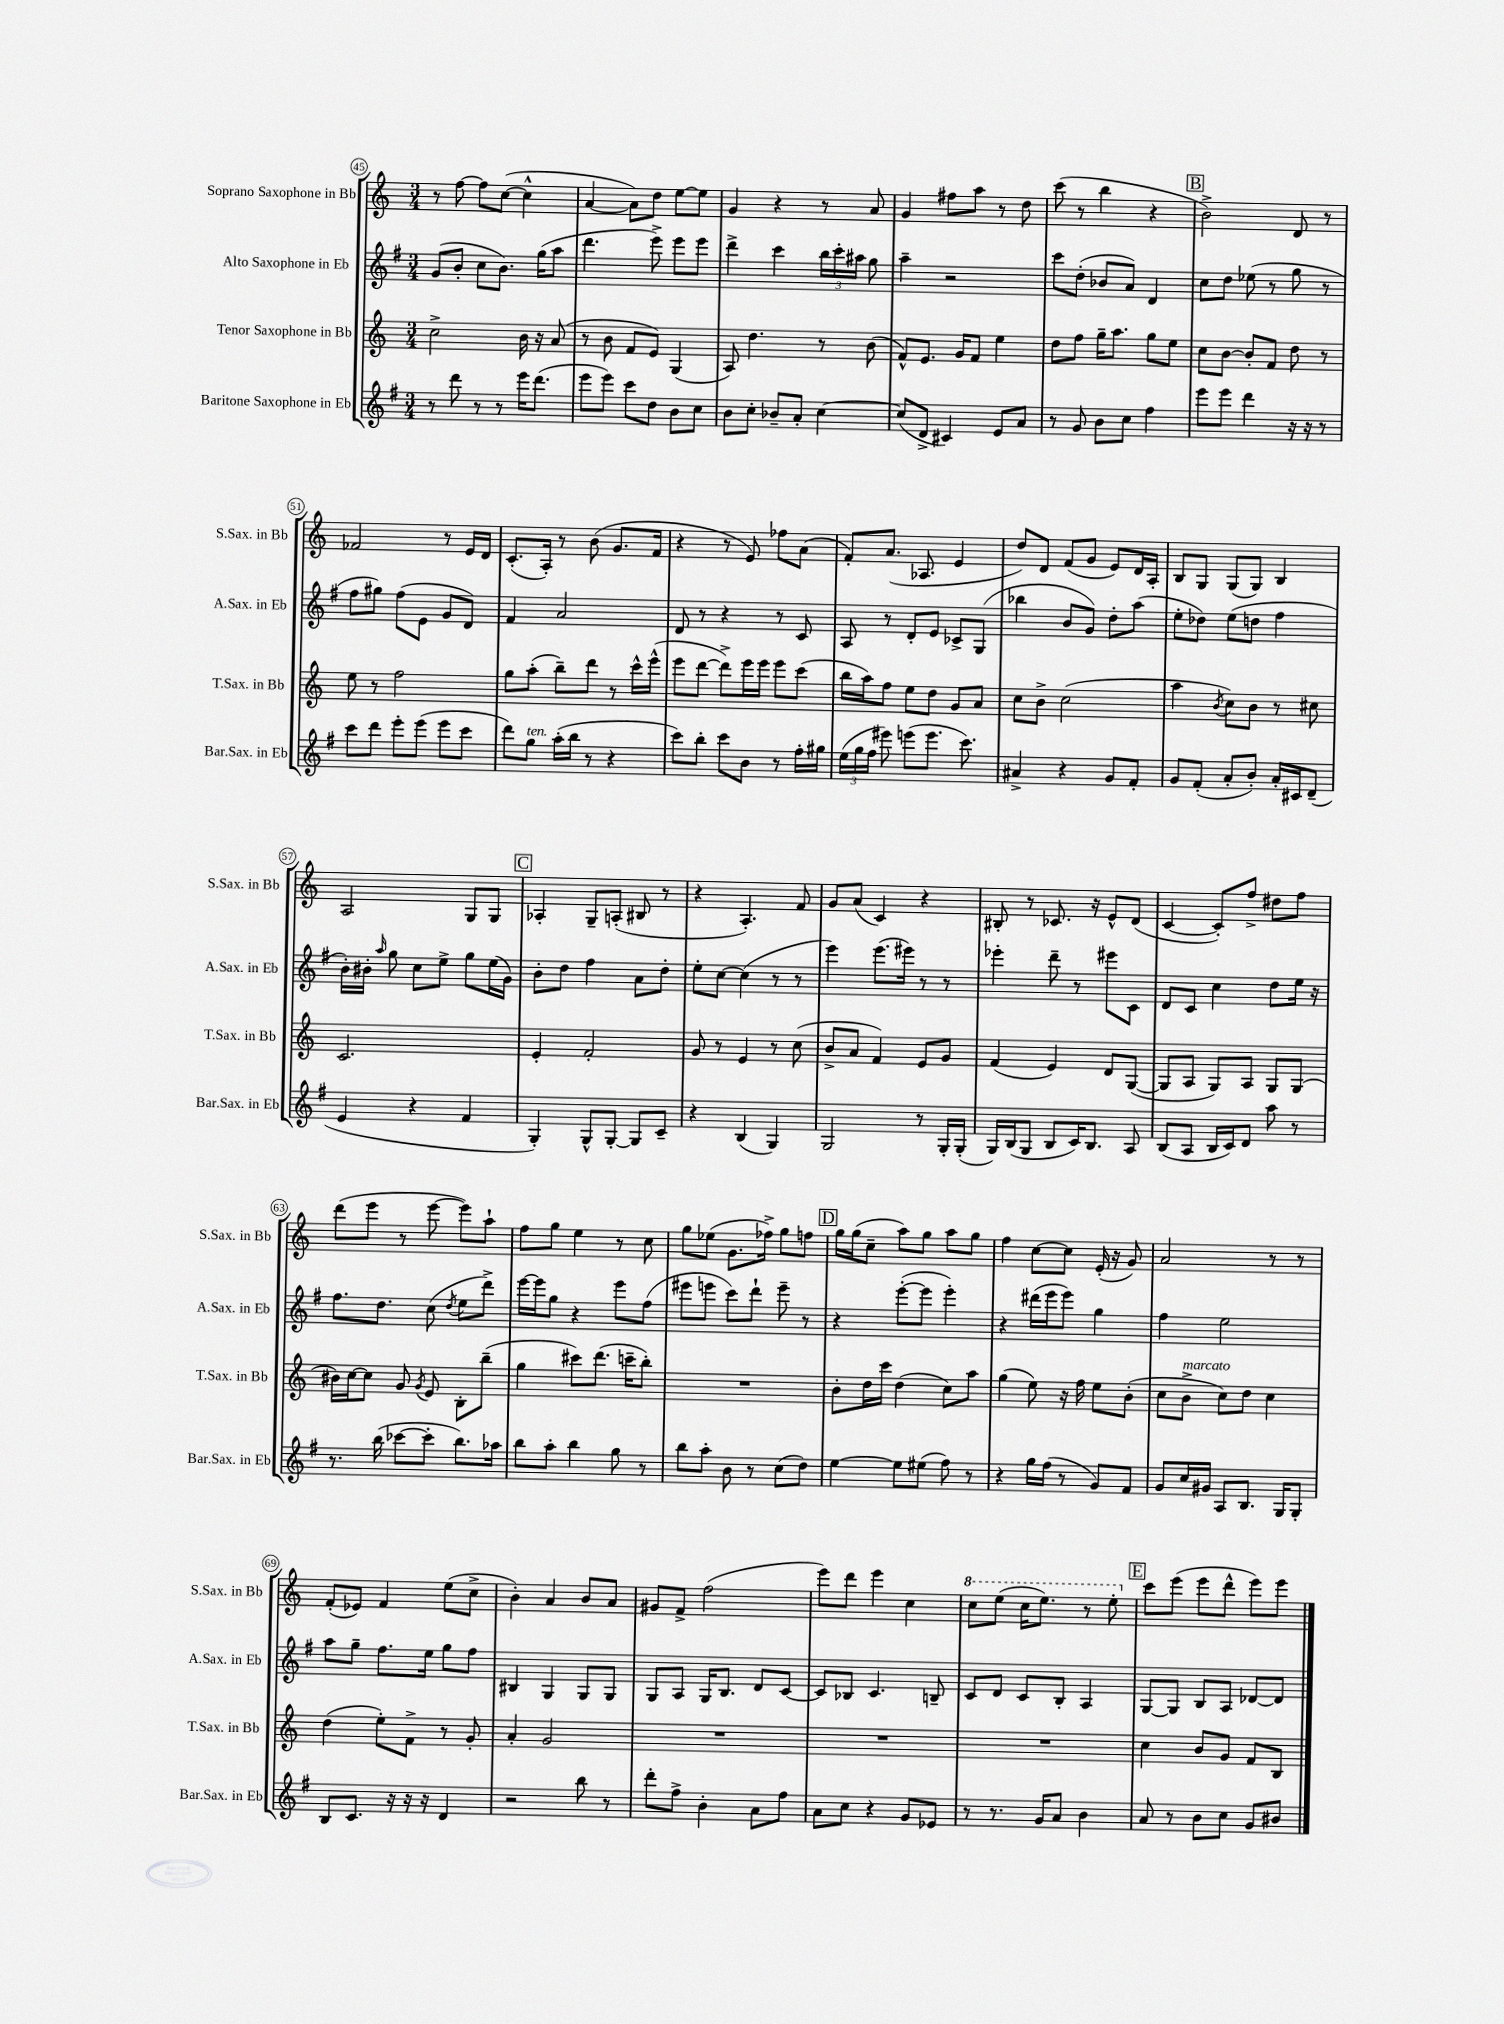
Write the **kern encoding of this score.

**kern	**kern	**kern	**kern
*staff4	*staff3	*staff2	*staff1
*clefG2	*clefG2	*clefG2	*clefG2
*k[f#]	*k[]	*k[f#]	*k[]
*M3/4	*M3/4	*M3/4	*M3/4
8r	2cc^\	(8g/L	8r
8ddd\	.	8b'/J	[8ff\
8r	.	8cc\L	8ff\]L
8r	.	8.b\J)	([8cc\J
16eee\LK	16b\	.	4cc^^\]
(8.ddd\J	16r	(16gg\LK	.
.	(8a/	8aa\J	.
=	=	=	=
8eee\L	8r	4.ddd\	[4a/
8eee\J)	8b\	.	.
8ccc\L	8f/L	.	8a\]L)
8dd\J	8e/J)	8eee^\)	8dd\J
8b\L	(4G/	8eee\L	[8ee\L
8cc\J	.	8eee\J	8ee\]J
=	=	=	=
8b\L	8A/)	4ddd^\	4g/
8cc'\J	4.dd\	.	.
8b-~/L	.	4ccc\	4r
8a'/J	.	.	.
[4cc\	8r	24bb\LL	8r
.	.	24ccc'\	.
.	.	24aa#\JJ	.
.	(8b\	8gg\	8a/
=	=	=	=
(8cc/]L	8f^^/L)	4aa~\	4g/
8d^/J	8.e/J	.	.
4c#/)	.	2r	8ff#\L
.	16g/LK	.	.
.	8f/J	.	8aa\J
8e/L	4ee\	.	8r
8a/J	.	.	8dd\
=	=	=	=
8r	8dd\L	8ccc\L	(8ccc\
8g/	8ff\J	(8dd'\J	8r
8b\L	16gg~\LK	8b-/L	4bb\
.	8.aa\J	.	.
8cc\J	.	8a/J)	.
4ff#\	8gg\L	4d/	4r
.	8ee\J	.	.
=	=	=	=
8eee\L	8cc\L	8cc\L	2b^\)
8eee\J	[8b\J	8dd\J	.
4ddd\	8b'/]L	(8ee-\	.
.	8f/J	8r	.
16r	8dd\	8gg\	8d/
16r	.	.	.
8r	8r	8r	8r
=	=	=	=
8ccc\L	8ee\	8ff#\L	2f-/
8ddd\J	8r	8gg#\J)	.
8eee'\L	2ff\	(8ff#\L	.
(8eee\J	.	8e\J	.
8eee\L	.	8g/L	8r
8ccc\J	.	8d/J)	16e/LL
.	.	.	16d/JJ
=	=	=	=
8ddd\L)	8gg\L	4f#/	(8.c'/L
8gg\J	(8aa'\J	.	.
.	.	.	16A'/Jk)
(16aa'\LL	8bb~\L)	2a/	8r
16bb\JJ	.	.	.
8r	8ddd\J	.	(8b\
4r	8r	.	8.g/L
.	16ccc^^\LL	.	.
.	(16eee^^\JJ	.	16f/Jk
=	=	=	=
8ccc\L)	8eee\L	8d/	4r
8bb'\J	[8ddd\J	8r	.
8ccc\L	8ddd^\]L)	4r	8r
8b\J	16eee\L	.	8e/)
.	16eee\JJ	.	.
8r	8eee\L	8r	8ff-\L
16ff#'\LL	(8ccc\J	8c/	(8a\J
16gg#\JJ	.	.	.
=	=	=	=
(24ee\LL	16bb\LL	8A/	8f'/L)
24gg\	.	.	.
.	16aa\J)	.	.
24ff#\JJ	.	.	.
8eee#\)	8ff\J	8r	(8.a/J
(8eee\L	8ee\L	8d'/L	.
.	.	.	8.A-/
8.eee\J	8dd\J	8e/J	.
.	8g/L	8c-^/L	4e/
8.ccc\)	.	.	.
.	8a/J	(8G/J	.
=	=	=	=
4a#^/	8cc\L	4bb-\	8dd/L)
.	8b^\J	.	8d/J
4r	(2cc\	8b/L	(8f/L
.	.	8g/J)	8g/J
8g/L	.	8dd'\L	8e/L)
8f#'/J	.	(8aa\J	16d/L
.	.	.	16A'/JJ
=	=	=	=
8g/L	4aa\	8ee'\L	8B/L
(8f#'/J	.	8dd-\J)	8G/J
.	8qb/	.	.
8a'/L	8cc\L)	(8ee\L	(8G/L
8b'/J)	8b\J	8dd\J	8G/J)
16a'/LL	8r	4ff#\	4B/
16c#/J	.	.	.
(8d~/J	8cc#\	.	.
=	=	=	=
4e/	2.c/	16b'\LL)	2A/
.	.	16b#'\JJ	.
.	.	16qqaa/	.
.	.	8gg\	.
4r	.	8cc\L	.
.	.	8ee^\J	.
4f#/	.	8gg\L	8G/L
.	.	(16ee\L	8G/J
.	.	16g\JJ)	.
=	=	=	=
4G'/)	4e'/	8b'\L	4A-'/
.	.	8dd\J	.
8G^^/L	2f'/	4ff#\	8G~/L
[8G'/J	.	.	(8A'/J
8G/]L	.	8a\L	8B#/
8c~/J	.	8dd'\J	8r
=	=	=	=
4r	8g/	8ee'\L	4r
.	8r	[8cc\J	.
(4B/	4e/	(4cc\]	4.A'/)
4G/)	8r	8r	.
.	(8cc\	8r	8f/
=	=	=	=
2G/	8b^/L	4eee\)	8g/L
.	8a/J	.	(8a/J
.	4f/)	(8.eee\L	4c/)
.	.	16eee#\Jk)	.
8r	8e/L	8r	4r
16G'/LL	8g/J	8r	.
(16G'/JJ	.	.	.
=	=	=	=
16G/LL)	(4f/	4eee-'\	8B#'/
(16B/J	.	.	.
8G/J	.	.	8r
8B/L	4e/)	8ddd~\	8.c-/
16c/K)	.	8r	.
8.B/J	.	.	16r
.	8d/L	8eee#\L	8e^^/L
8A/	([8G/J	8c\J	(8d/J
=	=	=	=
(8B/L	8G/]L	8d/L	[4c/
8A/J	8A/J	8c/J	.
16B/LL	8G/L)	4cc\	8c'/]L)
16c/J)	.	.	.
8d/J	8A/J	.	8ff^/J
8aa\	8G/L	8dd\L	8dd#\L
8r	(8G/J	16ee\Jk	8ff\J
.	.	16r	.
=	=	=	=
8.r	16b#\LL)	8.ff#\L	(8ddd\L
.	[16cc\J	.	.
.	8cc\]J	.	8eee\J
(16bb\	.	8.dd\J	.
[8ccc-\L	8g/	.	8r
.	8qg/	.	.
8ccc-'\]J	8e/	(8cc\	[8eee\
.	.	8qdd/	.
8.bb\L)	8B'\L	8ee\L	8eee\]L)
.	(8bb~\J	8ddd^\J)	8aa`\J
16aa-\Jk	.	.	.
=	=	=	=
8bb\L	4gg\	[16eee\LL	8ff\L
.	.	16eee\]J	.
8aa'\J	.	8gg\J	8gg\J
4bb\	8ccc#\L)	4r	4ee\
.	(8.ddd\J	.	.
8gg\	.	8eee\L	8r
.	16ccc~\LK	.	.
8r	8bb'\J)	(8ff#\J	8cc\
=	=	=	=
8bb\L	2.r	8eee#\L	8gg\L
8aa'\J	.	8eee\J	(8ee-\J
8b\	.	8ccc\L)	8.g\L
8r	.	8ddd`\J	.
.	.	.	16ff-^\Jk)
(8cc\L	.	8eee~\	8gg\L
8dd\J)	.	8r	8ff\J
=	=	=	=
[4ee\	8b'\L	4r	16gg\LL
.	.	.	(16gg\J
.	16dd\L	.	8cc~\J
.	16ccc\JJ	.	.
8ee\]L	(4dd\	([8eee'\L	8aa\L)
(8ee#\J	.	8eee\]J	8gg\J
8ff#\)	8cc\L)	4eee'\)	8aa\L
8r	8aa\J	.	8gg\J
=	=	=	=
4r	(4gg\	4r	4ff\
16gg\LL	8ee\)	(16ddd#\LL	[8cc\L
(16ff#\JJ	.	16eee\J	.
8r	16r	8eee\J)	8cc\]J
.	16ff\	.	.
8g/L)	8ee\L	4gg\	(16e'/
.	.	.	16r
8f#/J	(8b'\J	.	8g/)
=	=	=	=
8g/L	8cc\L	4ff#\	2a/
16cc/L	8b^\J	.	.
16g#/JJ	.	.	.
8A/L	8cc\L)	2ee\	.
8.B/J	8dd\J	.	.
.	4cc\	.	8r
16G/LK	.	.	.
8G'/J	.	.	8r
=	=	=	=
8B/L	(4dd\	8aa\L	(8f'/L
8.c/J	.	8gg~\J	8e-/J)
.	8ee'\L)	8.ff#\L	4f/
16r	.	.	.
16r	8f^\J	.	.
16r	.	16ee\Jk	.
4d/	8r	8gg\L	(8ee\L
.	8g'/	8ff#\J	8cc^\J
=	=	=	=
2r	4a'/	4B#/	4b'\)
.	2g/	4G/	4a/
8bb\	.	8G/L	8b/L
8r	.	8G/J	8a/J
=	=	=	=
8ddd'\L	2.r	8G/L	8g#/L
8ff#^\J	.	8A/J	8f^/J
4b'\	.	16G/LK	(2ff\
.	.	8.B/J	.
8a\L	.	8d/L	.
8ff#\J	.	[8c/J	.
=	=	=	=
8a\L	2.r	8c/]L	8eee\L)
8cc\J	.	8B-/J	8ddd\J
4r	.	4.c/	4eee\
8g/L	.	.	4cc\
8e-/J	.	8B~/	.
=	=	=	=
8r	2.r	8c/L	8ccc\L
8.r	.	8d/J	(8eee\J
.	.	8c/L	16ccc\LK
16g/LK	.	.	8.eee\J)
8a/J	.	8B'/J	.
4b\	.	4A/	8r
.	.	.	8eee'\
=	=	=	=
8a/	4cc\	[8G/L	8ccc\L
8r	.	8G/]J	(8eee\J
8b\L	8b/L	8B/L	8eee\L
8cc\J	8g/J	8A/J	8ddd^^\J
8g/L	8f/L	[8d-/L	8eee\L)
8b#/J	8B/J	8d-/]J	8eee\J
==	==	==	==
*-	*-	*-	*-
